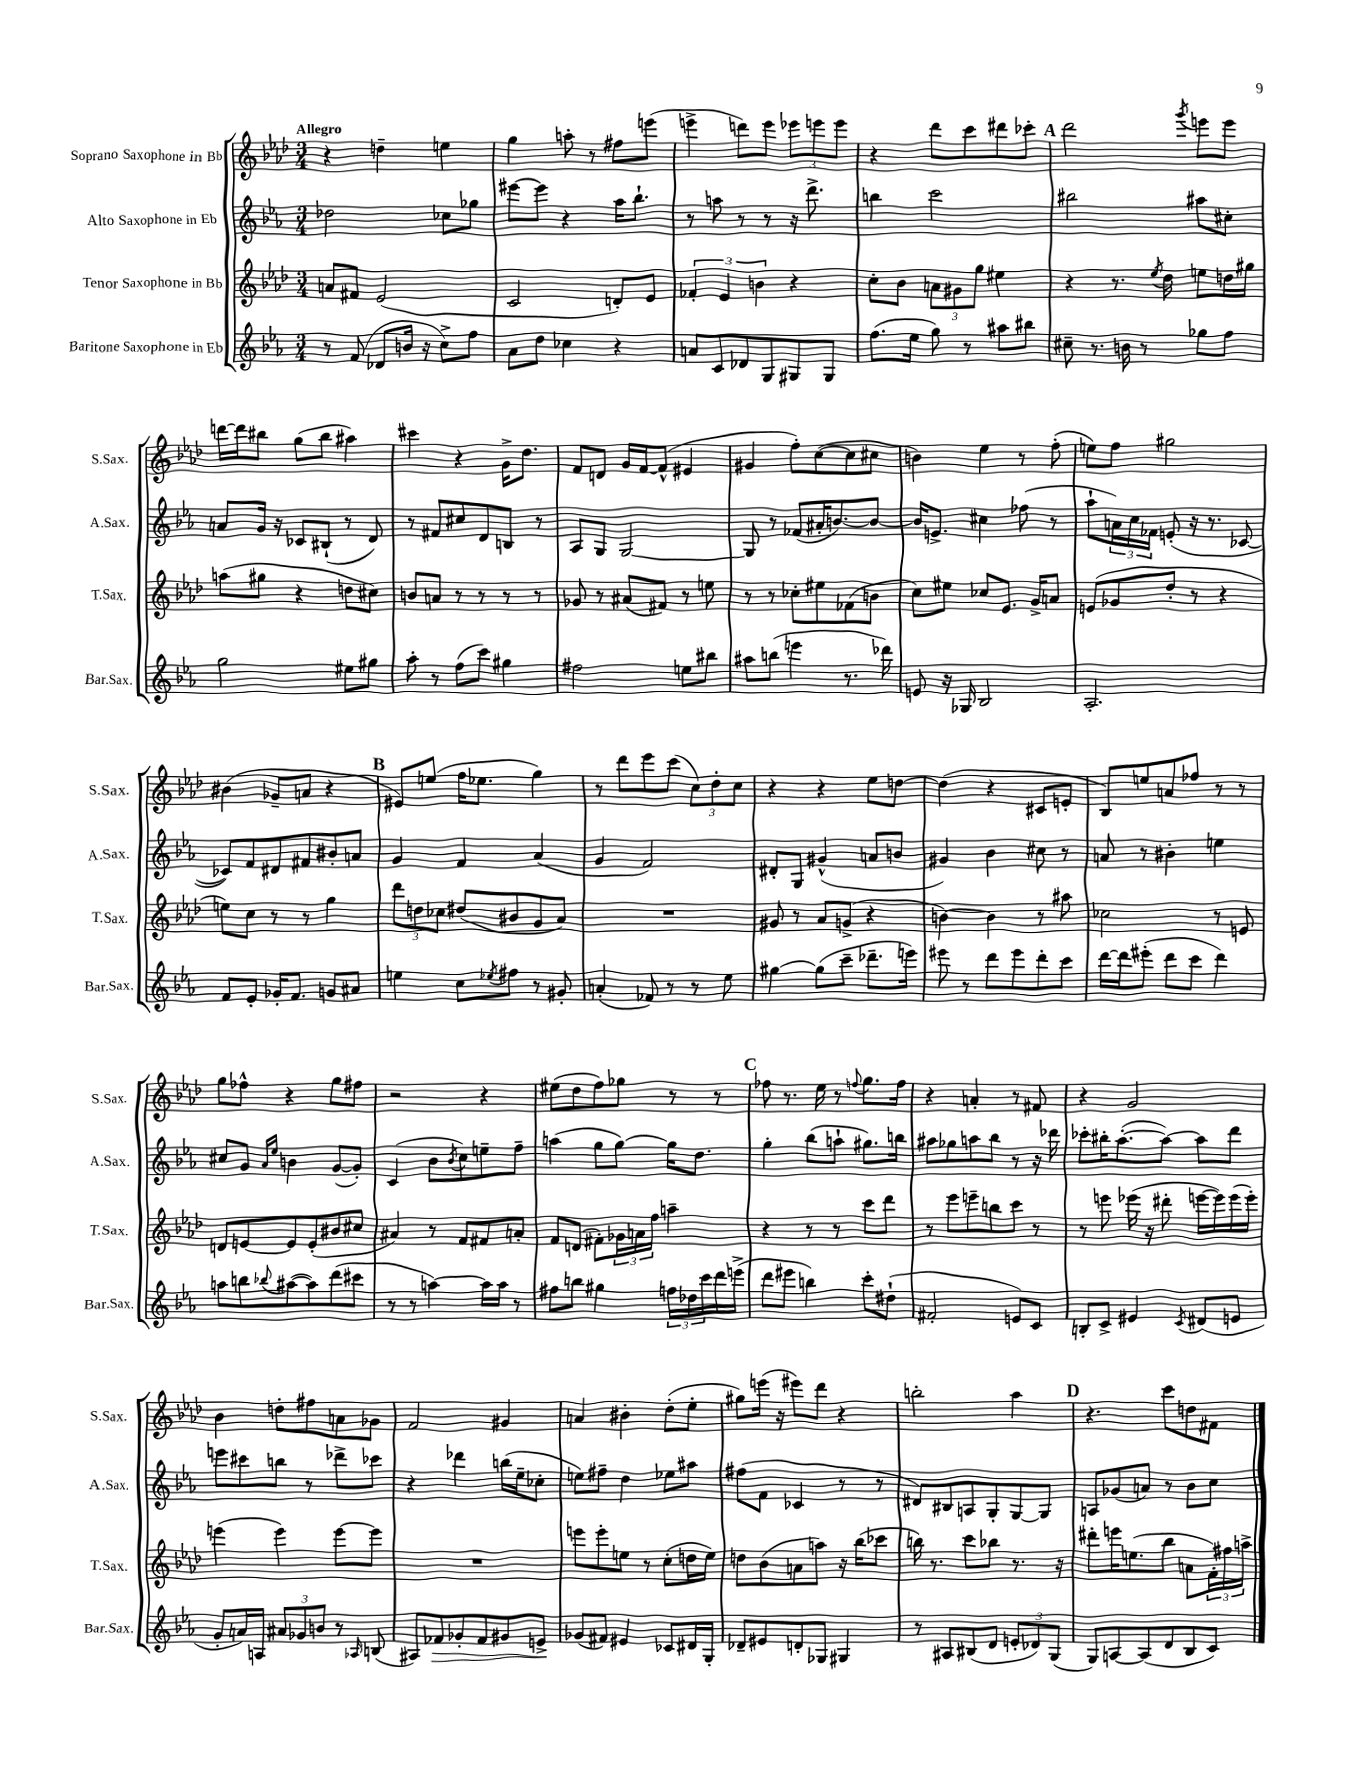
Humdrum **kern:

**kern	**kern	**kern	**kern
*staff4	*staff3	*staff2	*staff1
*clefG2	*clefG2	*clefG2	*clefG2
*k[b-e-a-]	*k[b-e-a-d-]	*k[b-e-a-]	*k[b-e-a-d-]
*M3/4	*M3/4	*M3/4	*M3/4
8r	8a	2dd-	4r
(8f	8f#	.	.
8d-	(2e-	.	4dd~
16b	.	.	.
16r	.	.	.
8cc^)	.	8cc-	4ee
8ff	.	8gg-	.
=	=	=	=
8a-	2c	[8eee#	4gg
8dd	.	8eee#]	.
4cc-	.	4r	8aa'
.	.	.	8r
4r	8d')	16aa-	8ff#
.	.	8.bb-`	.
.	8e-	.	(8eee
=	=	=	=
8a	6f-'	8r	4eee^
8c	.	8aa	.
.	6e-	.	.
8d-	.	8r	8ddd)
.	6b	.	.
8G	.	8r	8eee
8G#	4r	16r	12eee-
.	.	8.ddd^	.
.	.	.	12eee
8G#	.	.	.
.	.	.	12eee
=	=	=	=
(8.ff	8cc'	4bb	4r
.	8b-	.	.
16ee-	.	.	.
8gg)	12a	2ccc	8ddd-
.	12g#	.	.
8r	.	.	8ccc
.	12gg	.	.
8aa#	4ee#	.	8ddd#
8bb#	.	.	8ccc-'
=	=	=	=
8cc#~	4r	2bb#	2ddd-
8.r	.	.	.
.	8.r	.	.
16b	.	.	.
8r	.	.	.
.	8qee-	.	.
.	16dd-	.	.
.	.	.	8qggg
8gg-	8ee	8aa#	8eee
8ff	16dd	8cc#'	8eee
.	16gg#	.	.
=	=	=	=
2gg	(8aa	8a	[16ddd
.	.	.	16ddd]
.	8gg#	16g	8bb#
.	.	16r	.
.	4r	8c-	(8gg
.	.	(8B#`	8bb#
8ee#	8dd	8r	4aa#)
8gg#	8cc#)	8d)	.
=	=	=	=
8aa-'	8b	8r	4ccc#
8r	8a	8f#	.
(8ff	8r	8cc#	4r
8ccc)	8r	8d	.
4gg#	8r	8B	16g^
.	.	.	8.dd-
.	8r	8r	.
=	=	=	=
2ff#	8g-	8A-	8f
.	8r	8G	8d
.	(8a#	[2G	16g
.	.	.	[16f
.	8f#)	.	(8f^^]
8ee	8r	.	4e#
8bb#	8ee	.	.
=	=	=	=
8aa#	8r	8G]	4g#
(8bb	8r	8r	.
4eee	8cc-'	(8f-	8ff')
.	8ee#	16a#'	([8cc
.	.	[8.b)	.
8.r	(8f-	.	8cc]
.	8b	8b_	8cc#
16ddd-)	.	.	.
=	=	=	=
8e	8cc)	16b]	4b)
.	.	8.e^	.
16r	8ee#	.	.
16G-	.	.	.
2B-	8cc-	4cc#	4ee-
.	8.e-	.	.
.	.	(8ff-	8r
.	16g^	.	.
.	8a	8r	(8ff'
=	=	=	=
2.A-'	(8e	8aa-`	8ee)
.	8g-	24a)	8ff
.	.	24cc	.
.	.	24f-	.
.	8dd-'	(8e'	2gg#
.	8r	16r	.
.	.	8.r	.
.	4r	.	.
.	.	[8c-	.
=	=	=	=
8f	8ee)	8c-])	(4b#
8e-'	8cc	8f	.
16g-'	8r	8d#	8g-~
8.f	.	.	.
.	8r	8f#	8a
8g	4gg	8b#'	4r
8a#	.	8a	.
=	=	=	=
4ee	12ddd-	4g	8e#)
.	12dd	.	.
.	.	.	(8ee
.	12cc-	.	.
8cc	(8dd#	4f	16ff
.	.	.	8.ee-
8qee-	.	.	.
8ff#	8b#	.	.
8r	8g	(4a-	4gg)
8g#'	8a-)	.	.
=	=	=	=
(4a'	2.r	4g	8r
.	.	.	8ddd-
8f-)	.	2f)	8eee-
8r	.	.	(8ccc
8r	.	.	12cc)
.	.	.	12dd-'
8ee-	.	.	.
.	.	.	12cc
=	=	=	=
[4gg#	8g#	8d#'	4r
.	8r	8G	.
(8gg#]	8a-	(4g#^^	4r
8ccc~	(8g^	.	.
8.ddd-~	4r	8a	8ee-
.	.	8b	[8dd
16eee)	.	.	.
=	=	=	=
8eee#	[4b)	4g#)	(4dd]
8r	.	.	.
8ddd	4b]	4b-	4r
8eee#	.	.	.
8ddd'	8r	8cc#	8c#
8ccc	8aa#	8r	8e'
=	=	=	=
[16ddd	2cc-	8a	8B-)
16ddd]	.	.	.
(8eee#'	.	8r	8ee
8ddd	.	4b#'	8a
8ccc	.	.	8ff-
4ddd)	8r	4ee	8r
.	8e	.	8r
=	=	=	=
8aa	8d	8cc#	8gg
8bb	[8e	8g	8ff-^^
.	.	16qqa-	.
8qqbb-	.	16qqee-	.
([8aa#	8e]	4b	4r
8aa#])	(8e'	.	.
(8ddd	8b#	([8g	8gg
8ccc#	8cc#	8g'])	8ff#
=	=	=	=
8r	4a#)	(4c	2r
8r	.	.	.
[4aa)	8r	8b-	.
.	.	8qb-	.
.	8f	8cc)	.
16aa]	8f#	8ee~	4r
16aa	.	.	.
8r	8a'	8ff~	.
=	=	=	=
8ff#	8f	(4aa	(8ee#
8bb	(8d	.	8dd-
4gg#	8f#')	8gg	8ff)
.	24g-	[8gg)	8gg-
.	24a	.	.
.	24ff	.	.
24ff	4aa~	16gg]	8r
24dd-	.	.	.
.	.	8.dd	.
24ccc	.	.	.
16ddd	.	.	8r
(16eee^	.	.	.
=	=	=	=
8ddd	4r	4gg'	8ff-
8eee#	.	.	8.r
4bb)	8r	(8bb-	.
.	.	.	16ee-
.	8r	8aa`	8r
.	.	.	8qqff
8ccc'	8ccc	8.gg#)	8.gg
(8dd#`	8ddd-	.	.
.	.	16bb	16ff
=	=	=	=
2f#'	8r	8aa#	4r
.	8eee-	8gg-	.
.	8eee~	8aa	4a'
.	8bb	8bb-	.
8e)	8ccc	8r	8r
8c	8r	16r	8f#
.	.	16ddd-	.
=	=	=	=
8B'	8r	8ccc-'	4r
8c^	8eee	16bb#'	.
.	.	([8.aa-'	.
4e#	(16eee-	.	2g
.	16r	.	.
.	8ddd#'	8aa-_)	.
8qc	.	.	.
(8d#	[16eee	8aa-]	.
.	16eee])	.	.
8e	(16eee	8ddd	.
.	16eee')	.	.
=	=	=	=
8g'	(4eee	8eee	4b-
16a)	.	8ccc#	.
16A	.	.	.
12a#	4eee)	8bb	8dd'
12g-	.	.	.
.	.	8r	8ff#
12b	.	.	.
8r	[8eee	8ddd-^	8a
16qqA-	.	.	.
(8B	8eee]	8ccc-	8g-
=	=	=	=
8A#)	2.r	4r	2f
8f-	.	.	.
8g-'	.	4ddd-	.
8f-	.	.	.
8g#	.	(16bb	4g#
.	.	16ee-~	.
8e^	.	8cc-'	.
=	=	=	=
(8g-	8eee	8ee)	4a
8f#)	8eee'	8ff#~	.
4e#	8ee	4dd	4b#'
.	8r	.	.
8c-	(8cc'	8ee-	(8dd-'
16d#	16dd	8aa#	8ee-'
16G'	16ee)	.	.
=	=	=	=
8d-~	8dd	(8ff#	8gg#)
8e#	(8b-	8f	(16eee
.	.	.	16r
8d'	8a	4c-	8eee#)
8G-	8aa)	.	8ddd-
4G#	16r	8r	4r
.	(16bb-	.	.
.	8ccc-	8r	.
=	=	=	=
8r	16bb)	8d#)	2bb'
.	8.r	.	.
8A#	.	8B#	.
(8B#	8ccc	8A	.
8d	8bb-	8G'	.
12e'	8.r	[8G	4aa-
12d-)	.	.	.
.	.	8G]	.
(12G	.	.	.
.	16r	.	.
=	=	=	=
8G)	8ddd#'	8A	4.r
[8A	16eee	(8g-	.
.	(8.ee	.	.
(8A]	.	8a)	.
8d	8bb-	8r	8ccc
8B-	8a	8b-	8dd
8c)	24f')	8cc	8f#
.	24ff#	.	.
.	24aa^	.	.
==	==	==	==
*-	*-	*-	*-
